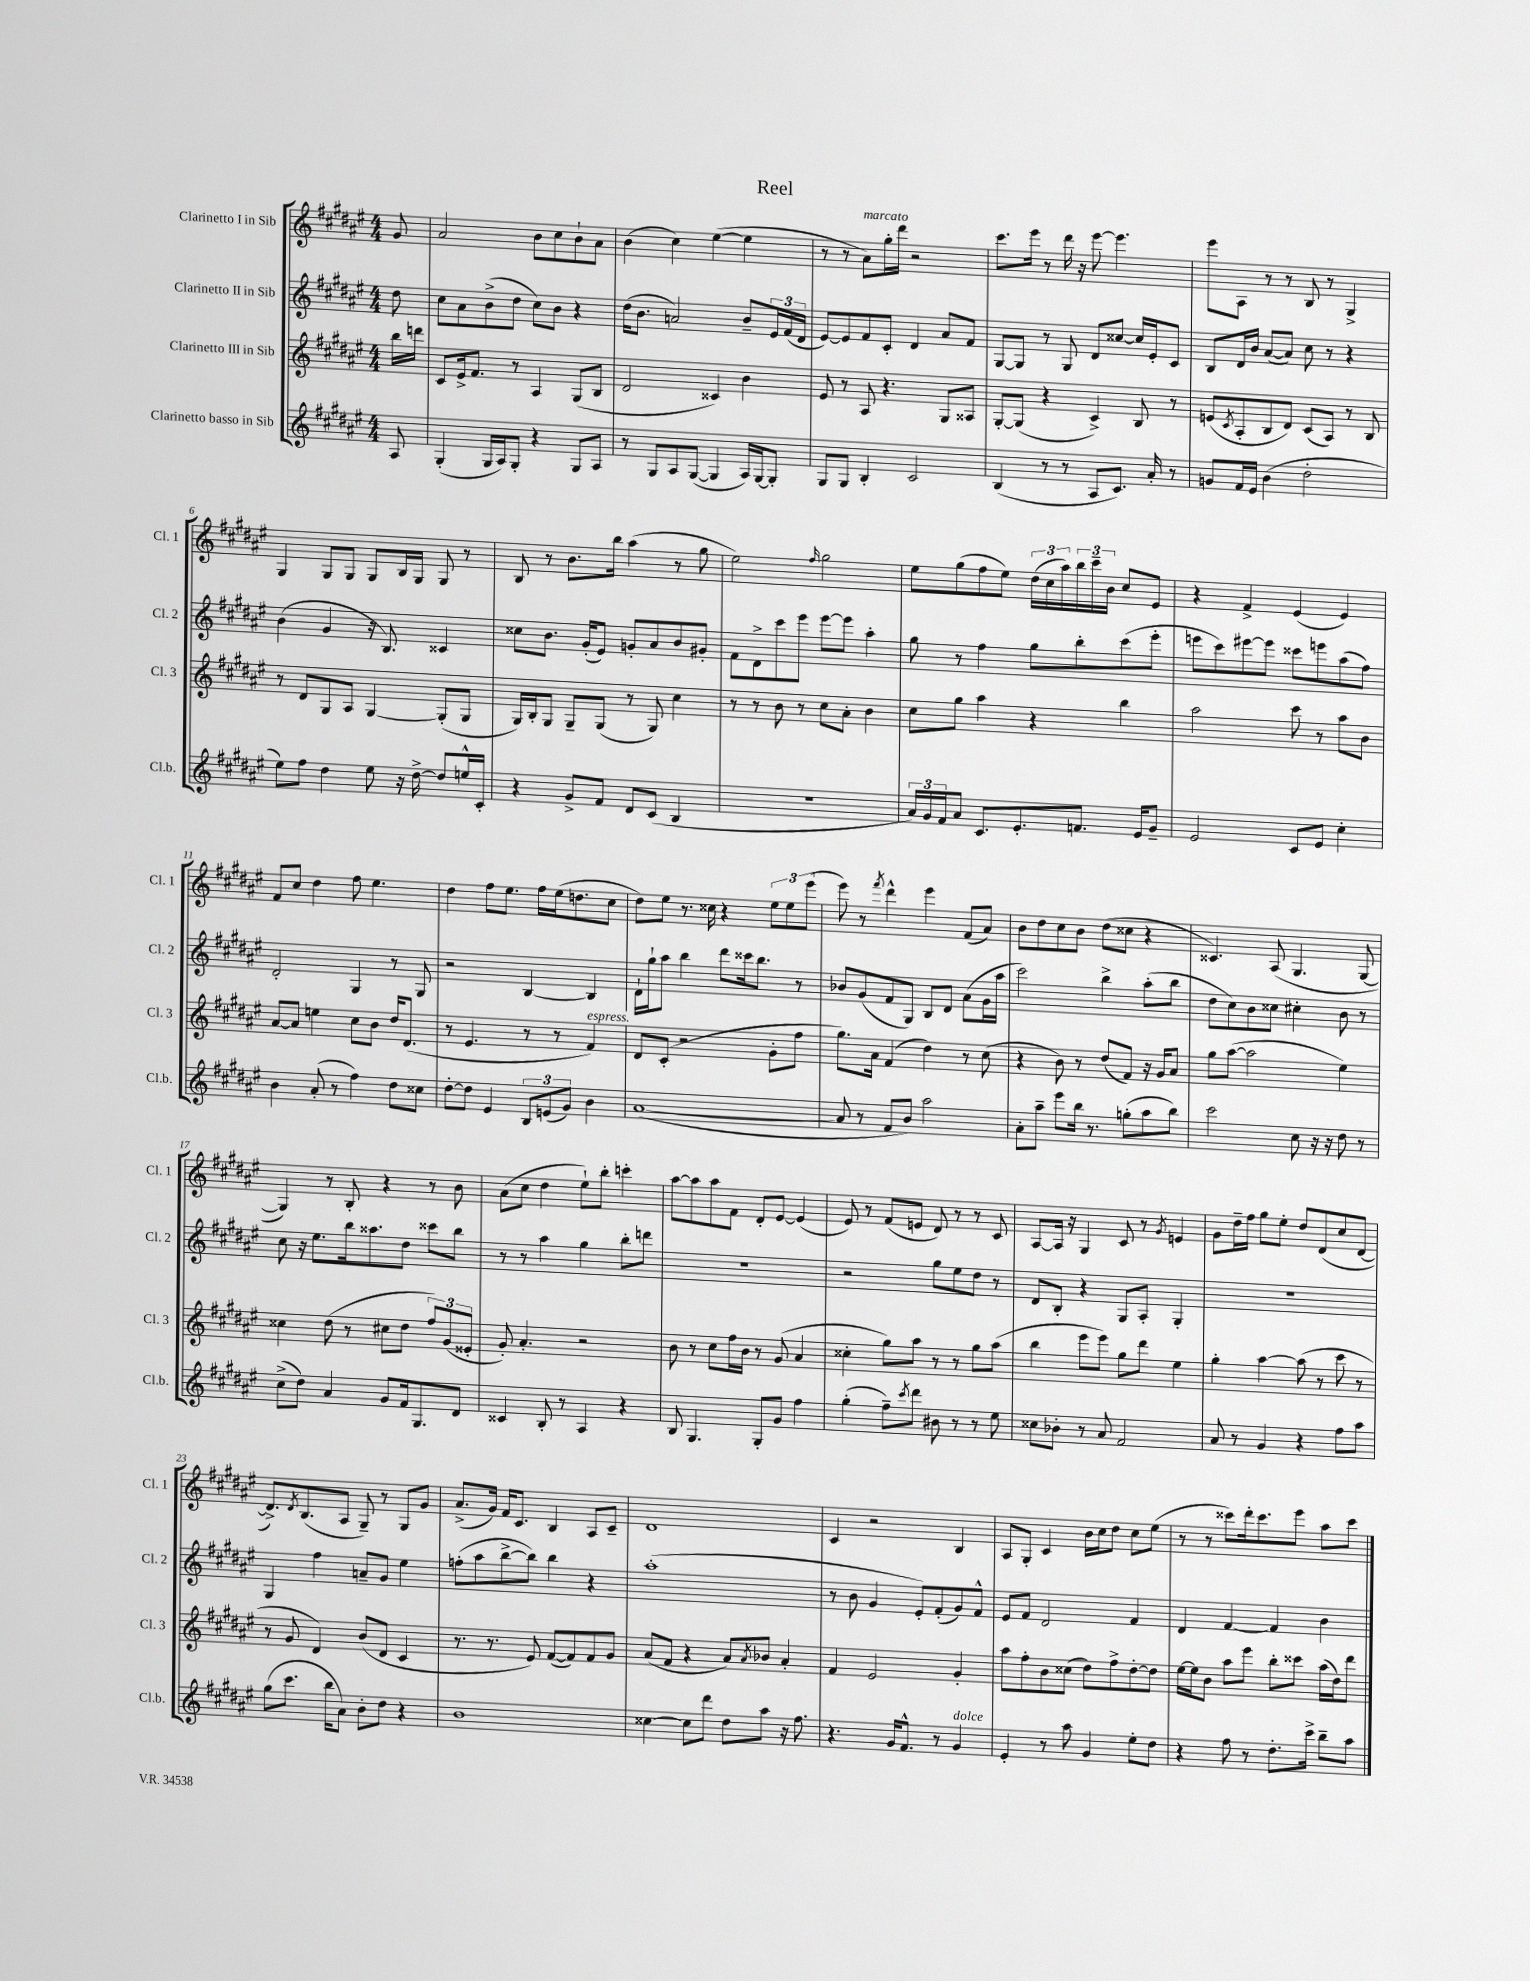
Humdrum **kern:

**kern	**kern	**kern	**kern
*staff4	*staff3	*staff2	*staff1
*clefG2	*clefG2	*clefG2	*clefG2
*k[f#c#g#d#a#e#]	*k[f#c#g#d#a#e#]	*k[f#c#g#d#a#e#]	*k[f#c#g#d#a#e#]
*M4/4	*M4/4	*M4/4	*M4/4
8A#	16bb	8dd#	8g#
.	16ddd	.	.
=	=	=	=
(4G#'	8c#	8cc#	2a#
.	16e#^	8a#	.
.	8.f#	.	.
16G#	.	(8b^	.
16A#)	.	.	.
8G#'	8r	8dd#	.
4r	4A#	8cc#)	8b
.	.	8b	8cc#
8G#	(8G#	4r	8b`
8A#	8B	.	8a#
=	=	=	=
8r	2d#	(16dd#	(4b
.	.	8.b	.
8G#	.	.	.
8A#	.	2a)	4cc#)
([8G#	.	.	.
4G#]	4c##)	.	([4ee#
16A#)	4b	8b~	4ee#]
[16G#	.	.	.
8G#']	.	24e#	.
.	.	(24f#	.
.	.	24d#	.
=	=	=	=
8G#	8e#	[8e#)	8r
8G#	8r	8e#]	8r
4B'	8A#	8f#	8a#)
.	4.r	8c#'	16gg#'
.	.	.	16ddd#
2c#	.	4d#	2r
.	8G#	8a#	.
.	8A##	8f#	.
=	=	=	=
(4B	[8G#'	[8G#	8.ccc#
.	(8G#]	8G#]	.
.	.	.	16eee#
8r	4r	8r	8r
8r	.	8G#	16ddd#
.	.	.	16r
8A#	4c#^)	8d#	[8eee#
8.c#)	.	[8cc##	4.eee#]
.	8B	16cc##]	.
16a#'	.	16e#'	.
8r	8r	8c#	.
=	=	=	=
8g	(8e	8B	8eee#
.	8qc#	.	.
16f#	8A#'	16d#	8A#
16e#	.	16b	.
(4b	8B	([8a#	8r
.	8d#)	8a#])	8r
2dd#'	(8c#	8cc#	8B
.	8A#)	8r	8r
.	8r	4r	4G#^
.	8B	.	.
=	=	=	=
8ee#)	8r	(4b	4G#
8ff#	8d#	.	.
4dd#	8G#	4g#	8G#
.	8A#	.	8G#
8ee#	[4G#	16r	8G#
.	.	8.B)	.
16r	.	.	16B
[16dd#^	.	.	16G#
8dd#]	(8G#']	4c##	8G#
16ee^^	8G#	.	8r
16c#'	.	.	.
=	=	=	=
4r	16G#)	8cc##	8B
.	16B'	.	.
.	8G#	8.b	8r
8g#^	8G#~	.	8.b
.	.	(16g#'	.
8f#	(8G#	8e#)	.
.	.	.	16bb
8d#	8r	8g'	(4aa#
(8c#	8G#)	8a#	.
4B	4cc#	8b	8r
.	.	8g#'	8gg#
=	=	=	=
1r	8r	8f#	2ee#)
.	8r	8d#^	.
.	8b	8ccc#	.
.	8r	8eee#	.
.	.	.	16qqff#
.	8cc#	[8eee#	2gg#
.	8a#'	8eee#]	.
.	4b	4aa#'	.
=	=	=	=
24a#)	8cc#	8gg#	8ee#
24g#	.	.	.
24f#	.	.	.
8a#	8gg#	8r	(8gg#
8.c#	4aa#	4ff#	8ff#
.	.	.	8ee#)
8.e#'	.	.	.
.	4r	8gg#	(24dd#
.	.	.	24cc#
.	.	.	24aa#)
8.f	.	8bb'	24bb
.	.	.	24ccc#~
.	.	.	24b
.	4bb	(8ccc#	8cc#
16e#	.	.	.
8g#~	.	8eee#'	8e#
=	=	=	=
2e#	2aa#	8eee	4r
.	.	8ccc#)	.
.	.	[8eee#	4f#^
.	.	8eee#]	.
8c#	8ccc#	8ccc##	(4e#
8e#	8r	8eee	.
4cc#'	8aa#	(8aa#	4e#)
.	8b	8ff#)	.
=	=	=	=
4b	[8a#	2d#'	8f#
.	8a#]	.	8cc#
(8a#'	4ee	.	4dd#
8r	.	.	.
4ff#)	8cc#	4G#	8ff#
.	8b	.	4.ee#
8dd#	16dd#	8r	.
.	(8.d#	.	.
8cc##	.	8G#	.
=	=	=	=
[8dd#'	8r	2r	4dd#
8dd#]	4.e#	.	.
4e#	.	.	8ff#
.	.	.	8.ee#
12B	8r	[4B	.
.	.	.	16ff#
(12e	.	.	.
.	8r	.	(16ee#
12g#)	.	.	.
.	.	.	8.dd
4b	4f#)	4B]	.
.	.	.	8cc#
=	=	=	=
([1a#	8d#	16d#`	8dd#)
.	.	16gg#`	.
.	(8c#'	8aa#	8ee#
.	2r	4bb	8.r
.	.	.	16cc##
.	.	8ddd#	4r
.	.	16ccc##	.
.	.	8.bb	.
.	8g#'	.	12ee#
.	.	.	12ee#
.	8ff#	8r	.
.	.	.	(12eee#
=	=	=	=
8a#]	8.gg#)	8b-	8eee#)
8r	.	(8g#	8r
.	16a#	.	.
.	.	.	8qfff#
8f#	(4f#	8f#	4ddd#^^
8b)	.	8G#)	.
2aa#	4dd#)	8B	4eee#
.	.	8d#	.
.	8r	(8a#	(8f#
.	(8cc#	16g#	8a#)
.	.	16aa#	.
=	=	=	=
8a#'	4r	2ccc#)	8b
8aa#~	.	.	8dd#
8eee#	8b)	.	8cc#
16bb	8r	.	8b
8.r	.	.	.
.	(8dd#	4bb^	(8dd#
(8gg'	8f#)	.	8cc##
8aa#	16r	(8aa#'	4r
.	16g#	.	.
8bb)	8a#	8bb	.
=	=	=	=
2ccc#	8gg#	8dd#	4.c##)
.	([8aa#	8cc#)	.
.	2aa#]	8b	.
.	.	8cc##	(8A#
8cc#	.	4cc#'	4.G#
16r	.	.	.
16r	.	.	.
8dd#	4ee#)	8b	.
8r	.	8r	[8G#
=	=	=	=
(8cc#^	4cc##	8cc#	4G#])
8dd#)	.	16r	.
.	.	8.ee#	.
4a#	(8dd#	.	8r
.	8r	16bb	8B'
.	.	8.aa##	.
8g#	8cc#	.	4r
16f#	8dd#	8dd#	.
8.G#	.	.	.
.	12ff#)	8ccc##	8r
.	(12g#	.	.
8d#	.	8bb	8b
.	12e##'	.	.
=	=	=	=
4c##	8g#')	8r	(8a#
.	4.a#'	8r	8cc#
8B'	.	4aa#	4dd#
8r	.	.	.
4A#	2r	4gg#	8ee#`)
.	.	.	8bb'
4r	.	8bb'	4ccc'
.	.	8ddd	.
=	=	=	=
8B	8b	1r	[8aa#
4.G#	8r	.	8aa#]
.	8cc#	.	8aa#
.	16ff#	.	8f#
.	16b	.	.
8G#'	8r	.	8d#'
8g#	(8g#	.	[8e#
4ff#	4a#	.	(4e#]
=	=	=	=
(4gg#'	4cc##'	2r	8e#)
.	.	.	8r
8ff#~)	8gg#)	.	(8f#
8qccc#	.	.	.
8ddd#	8aa#	.	8e
8b#	8r	8gg#	8d#)
8r	8r	8ee#	8r
8r	8gg#	8dd#	8r
8ee#	(8aa#	8r	8c#
=	=	=	=
8cc##	4bb	8d#	[8A#
8b-'	.	8B'	16A#]
.	.	.	16r
8r	8eee#	4r	4G#
8a#	8eee#)	.	.
2f#	8gg#	8G#	8c#
.	8ddd#	8A#'	8r
.	.	.	8qg#
.	4ee#	4G#'	4e
=	=	=	=
8a#	4gg#'	1r	8g#
8r	.	.	16dd#~
.	.	.	16ff#
4g#	[4aa#	.	8gg#
.	.	.	8ee#'
4r	(8aa#]	.	8dd#
.	8r	.	(8d#
8ff#	8ccc#	.	8cc#
8aa#	8r	.	[8d#
=	=	=	=
(8gg#	8r	4G#	8.d#^])
8.ccc#	8g#	.	.
.	.	.	8qd#
.	.	.	(8.B
.	4d#)	4ff#	.
16bb	.	.	.
8a#)	.	.	8A#
8b'	(8b	8a~	8G#~)
8dd#	8d#	8g#	8r
4r	4c#	4ee#	8G#
.	.	.	8g#
=	=	=	=
1b	8.r	(8ff'	(8.a#^
.	.	8aa#	.
.	8.r	.	16g#)
.	.	[8bb^	16f#
.	.	.	8.c#
.	8e#)	8bb])	.
.	([8f#	4bb	4B
.	8f#])	.	.
.	8f#	4r	8A#
.	8g#	.	8c#~
=	=	=	=
[4cc##	(8a#	(1aa#'	1d#
.	8f#	.	.
8cc##]	4r	.	.
8ddd#	.	.	.
8dd#	8a#)	.	.
.	8qa#	.	.
8aa#	8b-	.	.
16r	4a#'	.	.
8.ff#	.	.	.
=	=	=	=
4.r	4f#	8r	4c#
.	.	8b	.
.	2e#	4g#	2r
16g#	.	.	.
8.f#^^	.	.	.
.	.	8e#')	.
8r	.	(8f#'	.
4g#	4g#'	8g#)	4B
.	.	8f#^^	.
=	=	=	=
4e#'	8aa#	8e#	8A#
.	8ff#'	8f#	8G#'
8r	8b	2d#	4c#
8aa#	(8cc##	.	.
4g#	8dd#)	.	16b
.	.	.	16cc#
.	8ff#^	.	8dd#
8ee#'	[8dd#'	4f#	8cc#
8dd#	8dd#]	.	(8ee#
=	=	=	=
4r	[16ee#	4d#	8r
.	16ee#]	.	.
.	8b	.	8r
8ff#	8aa#	[4f#	8ccc##)
8r	8eee#	.	16ddd#'
.	.	.	8.ccc##
8.dd#'	8bb'	4f#]	.
.	8ccc##	.	8eee#
16ccc#^	.	.	.
8bb~	(16aa#	4b	8aa#
.	16dd#)	.	.
8aa#	8ddd#	.	8ccc##
==	==	==	==
*-	*-	*-	*-
